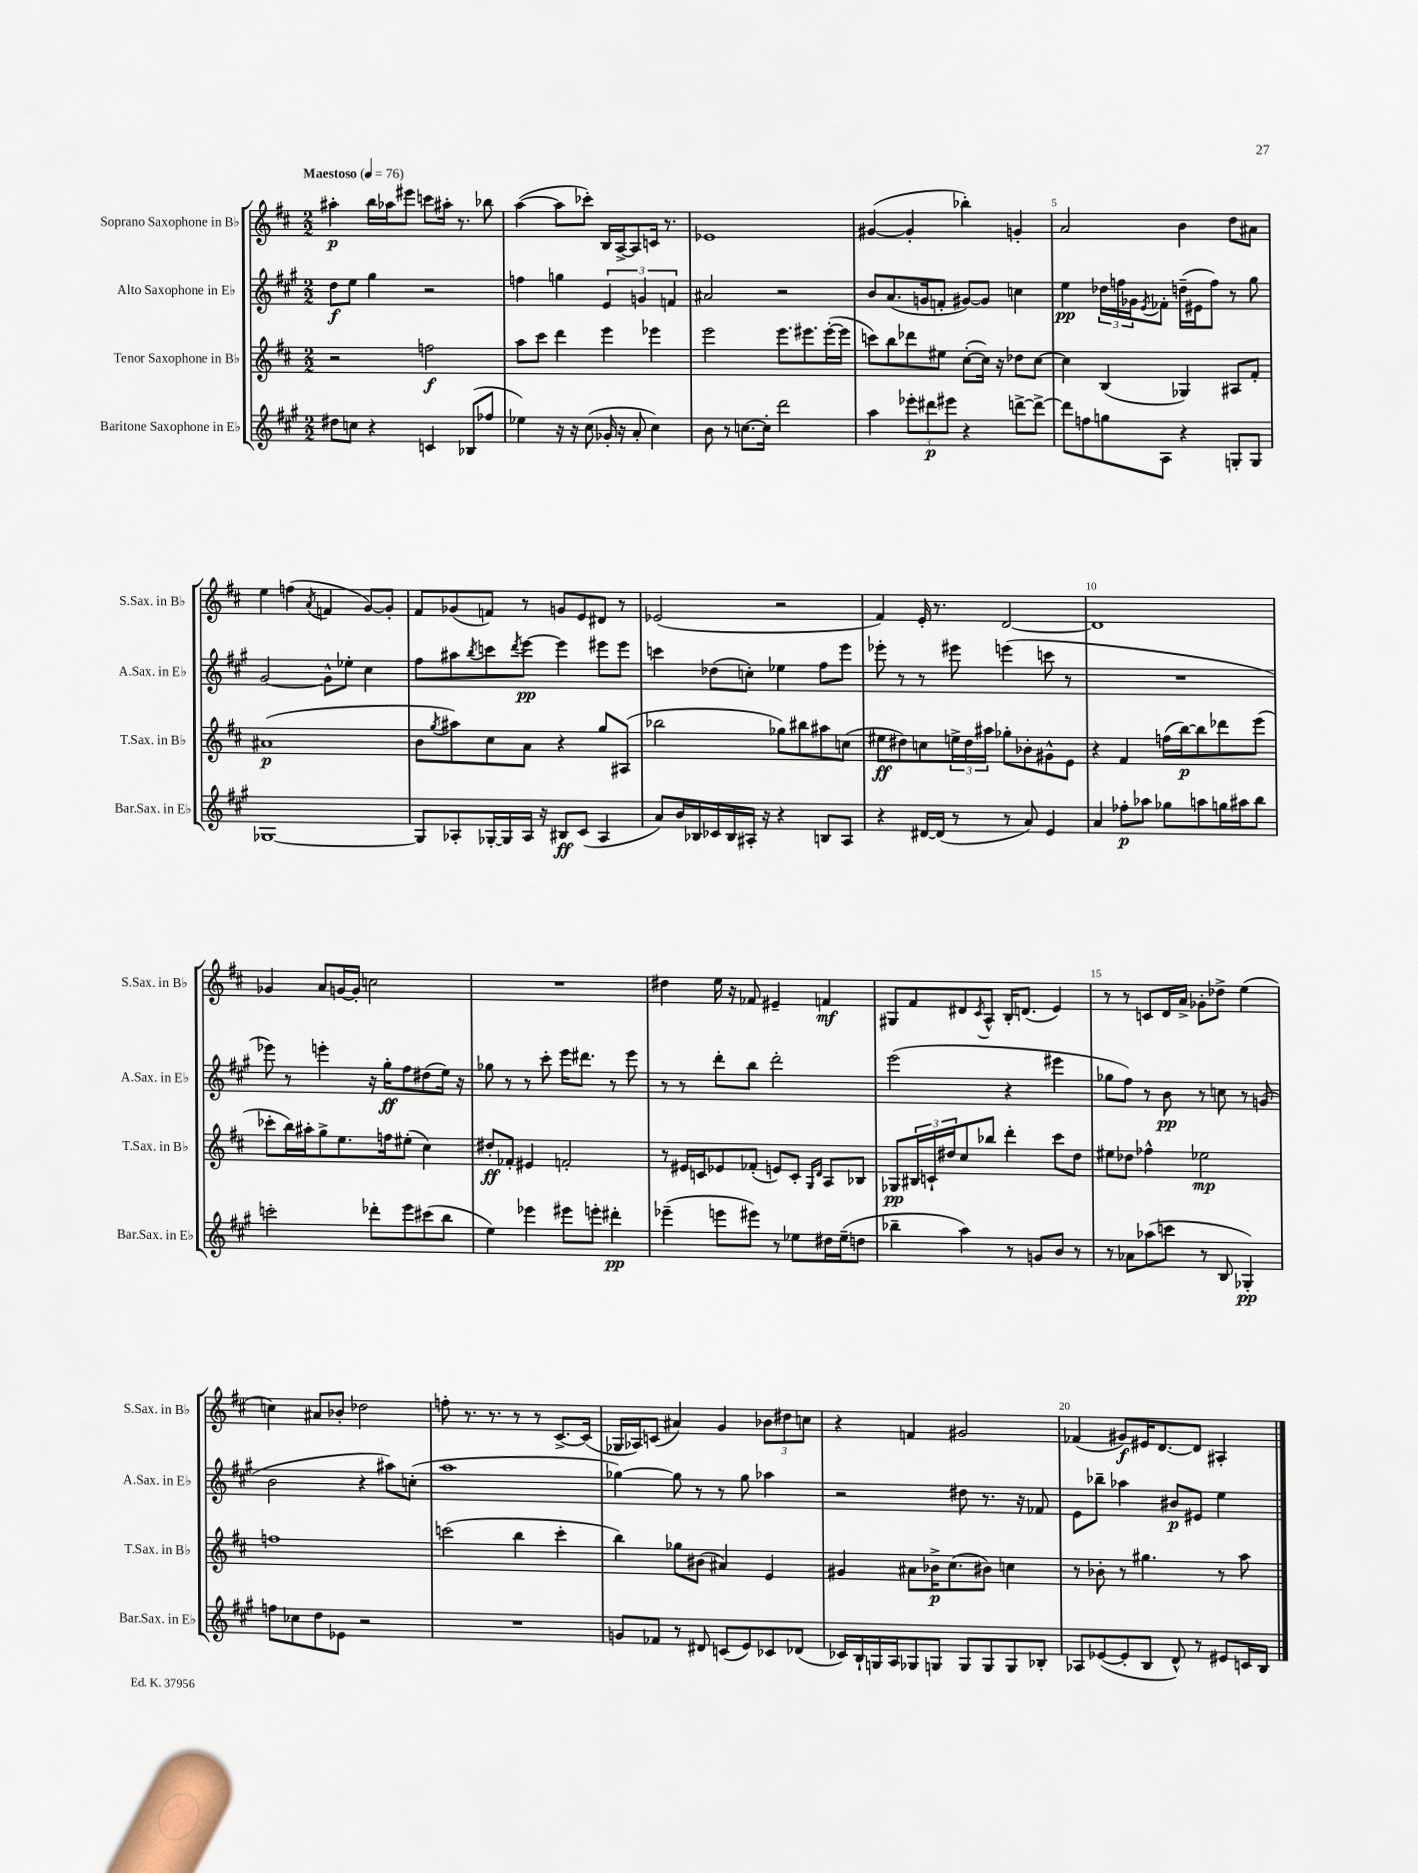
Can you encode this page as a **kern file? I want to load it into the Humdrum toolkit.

**kern	**dynam	**kern	**dynam	**kern	**dynam	**kern	**dynam
*part4	*part4	*part3	*part3	*part2	*part2	*part1	*part1
*staff4	*staff4	*staff3	*staff3	*staff2	*staff2	*staff1	*staff1
*I"Baritone Saxophone in E♭	*	*I"Tenor Saxophone in B♭	*	*I"Alto Saxophone in E♭	*	*I"Soprano Saxophone in B♭	*
*I'Bar.Sax. in E♭	*	*I'T.Sax. in B♭	*	*I'A.Sax. in E♭	*	*I'S.Sax. in B♭	*
*clefG2	*	*clefG2	*	*clefG2	*	*clefG2	*
*k[f#c#g#]	*	*k[f#c#]	*	*k[f#c#g#]	*	*k[f#c#]	*
*M2/2	*	*M2/2	*	*M2/2	*	*M2/2	*
*MM76	*	*MM76	*	*MM76	*	*MM76	*
=1	=1	=1	=1	=1	=1	=1	=1
!	!	!	!	!	!	!LO:TX:a:B:t=Maestoso	!
8dd#X\L	.	2r	.	8dd\L	f	4aa#X'\	p
8ccn\J	.	.	.	8ee\J	.	.	.
4r	.	.	.	4gg#\	.	16bb\LL	.
.	.	.	.	.	.	16aa-X\J	.
.	.	.	.	.	.	8eee#X\J	.
4cn/	.	2ffn\	f	2r	.	8cccn\L	.
.	.	.	.	.	.	16aa#X'\Jk	.
.	.	.	.	.	.	8.r	.
(8B-X/L	.	.	.	.	.	.	.
8ff-X/J	.	.	.	.	.	8bb-X\	.
=2	=2	=2	=2	=2	=2	=2	=2
4ee-X\)	.	8aa\L	.	4ffn\	.	([4aa\	.
.	.	8ccc#\J	.	.	.	.	.
16r	.	4ddd\	.	4ggn\	.	8aa\L]	.
16r	.	.	.	.	.	.	.
(8cc#\	.	.	.	.	.	8ccc-X'\J)	.
16g-X'/	.	4eee\	.	6e/	.	16B/LL	.
16r	.	.	.	.	.	[16A^/J	.
8a'/	.	.	.	.	.	8A/]	.
.	.	.	.	6gn/	.	.	.
4cc#\)	.	4eee-X\	.	.	.	16cn/Jk	.
.	.	.	.	.	.	8.r	.
.	.	.	.	6fn/	.	.	.
=3	=3	=3	=3	=3	=3	=3	=3
8b\	.	2eee\	.	2a#X/	.	1e-X	.
8r	.	.	.	.	.	.	.
[8.ccn\L	.	.	.	.	.	.	.
16cc'\Jk]	.	.	.	.	.	.	.
2ddd\	.	8.eee\L	.	2r	.	.	.
.	.	8.eee#X\	.	.	.	.	.
.	.	([16eee#'\L	.	.	.	.	.
.	.	16eee#\JJ]	.	.	.	.	.
=4	=4	=4	=4	=4	=4	=4	=4
4aa\	.	8cccn\L)	.	8b/L	.	([4g#X/	.
.	.	8bb\	.	(8.a/	.	.	.
12eee-X'\L	.	8ddd-X\	.	.	.	4g#'/]	.
.	.	.	.	16gn/k	.	.	.
12ddd#X\	p	.	.	.	.	.	.
.	.	8ee#X\J	.	8fn'/J	.	.	.
12eee#X\J	.	.	.	.	.	.	.
4r	.	([8cc#'\L	.	[8g#X/L)	.	4bb-X'\)	.
.	.	16cc#\Jk])	.	8g#/J]	.	.	.
.	.	16r	.	.	.	.	.
[8dddn^\L	.	8dd-X\L	.	4ccn\	.	4gn'/	.
8ddd^\J_	.	[8cc#\J	.	.	.	.	.
=5	=5	=5	=5	=5	=5	=5	=5
8ddd\L]	.	4cc#\]	.	4ee\	pp	2a/	.
8ffn\	.	.	.	.	.	.	.
8ggn\	.	(4B/	.	24dd-X\LL	.	.	.
.	.	.	.	24ffn\	.	.	.
.	.	.	.	24g-X\J	.	.	.
.	.	.	.	8qe/	.	.	.
8A\J	.	.	.	8f-X'\J	.	.	.
4r	.	4G-X/)	.	(16ddn~\LL	.	4b\	.
.	.	.	.	16e#X\J	.	.	.
.	.	.	.	8ff\J)	.	.	.
8Gn'/L	.	8A#X/L	.	8r	.	8dd\L	.
8G/J	.	8f#'/J	.	8gg#\	.	8a#X\J	.
!!LO:LB:g=z
=6	=6	=6	=6	=6	=6	=6	=6
[1G-X	.	(1a#X	p	[2g#/	.	4ee\	.
.	.	.	.	.	.	(4ffn\	.
.	.	.	.	.	.	8qa/	.
.	.	.	.	8g#^^\L]	.	4fn/	.
.	.	.	.	8ee-X'\J	.	.	.
.	.	.	.	4cc#\	.	[8g/L)	.
.	.	.	.	.	.	8g'/J]	.
=7	=7	=7	=7	=7	=7	=7	=7
8G-/L]	.	8b\L	.	8ff#\L	.	8f#/L	.
.	.	8qgg/	.	.	.	.	.
8A-X'/	.	8aa#X\)	.	8aa#X\	.	(8g-X/	.
.	.	.	.	8qbb/	.	.	.
[16G-X'/L	.	8cc#\	.	8cccn\	.	8fn/J)	.
16G-/]	.	.	.	.	.	.	.
.	.	.	.	8qddd/	.	.	.
16A-/JJ	.	8a\J	.	[8eee\J	pp	8r	.
16r	.	.	.	.	.	.	.
8B#X/L	ff	4r	.	4eee\]	.	8gn/L	.
(8c#/J	.	.	.	.	.	8e/	.
4A-/	.	8gg/L	.	8eee#X\L	.	8d#X/J	.
.	.	(8A#X/J	.	8eee#\J	.	8r	.
=8	=8	=8	=8	=8	=8	=8	=8
8a/L)	.	2bb-X\	.	4cccn\	.	(2e-X/	.
16b/L	.	.	.	.	.	.	.
16B-X/	.	.	.	.	.	.	.
16c-X/	.	.	.	(8dd-X\L	.	.	.
16B-/	.	.	.	.	.	.	.
16A#X'/JJ	.	.	.	8ccn'\J)	.	.	.
16r	.	.	.	.	.	.	.
4r	.	8gg-X\L)	.	4ee-X\	.	2r	.
.	.	8bb#X\	.	.	.	.	.
8Bn/L	.	8aa#X\	.	8ff#\L	.	.	.
8A#/J	.	(8ccn\J	.	8eee\J	.	.	.
=9	=9	=9	=9	=9	=9	=9	=9
4r	.	8ee#X\L	ff	8eee-X'\	.	4f#/)	.
.	.	8dd#X\)	.	8r	.	.	.
[16d#X/LL	.	8ccn\	.	8r	.	16e'/	.
(16d#/JJ]	.	.	.	.	.	8.r	.
8r	.	24een^\L	.	8eee#X\	.	.	.
.	.	24dd#\	.	.	.	.	.
.	.	24aa#X\JJ	.	.	.	.	.
8r	.	8gg-X'\L	.	(4eeen\	.	[2d/	.
8a/)	.	8b-X'\	.	.	.	.	.
4e/	.	8g#X^^\	.	8cccn\	.	.	.
.	.	8e\J	.	8r	.	.	.
=10	=10	=10	=10	=10	=10	=10	=10
4a/	.	4r	.	1r	.	1d]	.
8ff-X'\L	p	4f#/	.	.	.	.	.
8aa-X\J	.	.	.	.	.	.	.
8gg-X\L	.	(16ffn\LL	.	.	.	.	.
.	.	[16bb\J)	p	.	.	.	.
8aan\	.	8bb\]	.	.	.	.	.
16ggn\L	.	8ddd-X\	.	.	.	.	.
16aa#X\J	.	.	.	.	.	.	.
8bb\J	.	(8eee\J	.	.	.	.	.
!!LO:LB:g=z
=11	=11	=11	=11	=11	=11	=11	=11
2cccn'\	.	8ccc-X'\L	.	8eee-X\)	.	4g-X/	.
.	.	16bb\L)	.	8r	.	.	.
.	.	16aa#X'\J	.	.	.	.	.
.	.	8gg^\	.	4eeen'\	.	8a/L	.
.	.	8.ee\	.	.	.	[16gn/L	.
.	.	.	.	.	.	16g'/JJ]	.
8ddd-X'\L	.	.	.	16r	.	2ccn\	.
.	.	16ffn\k	.	16gg#'\KL	ff	.	.
8eee\	.	(8ee#X'\J	.	8ff#\	.	.	.
(8ccc#X\	.	4cc#\)	.	(8dd#X\	.	.	.
8bb\J	.	.	.	16ee\Jk)	.	.	.
.	.	.	.	16r	.	.	.
=12	=12	=12	=12	=12	=12	=12	=12
4ee\)	.	8dd#X'/L	ff	8gg-X\	.	1r	.
.	.	8f-X'/J	.	8r	.	.	.
4eee-X\	.	4e#X/	.	8r	.	.	.
.	.	.	.	8ccc#'\	.	.	.
8eee#X\L	.	2fn'/	.	16eee\KL	.	.	.
.	.	.	.	8.ddd#X\J	.	.	.
8eeen'\J	.	.	.	.	.	.	.
4ddd#X'\	pp	.	.	8r	.	.	.
.	.	.	.	8eee\	.	.	.
=13	=13	=13	=13	=13	=13	=13	=13
(4eee-X~\	.	8r	.	8r	.	4dd#X\	.
.	.	16e#X/LL	.	8r	.	.	.
.	.	16cn/J	.	.	.	.	.
8eeen\L	.	8e-X/	.	8ddd'\L	.	16ee\	.
.	.	.	.	.	.	16r	.
8eee#X\J)	.	(8f-X'/J	.	8bb\J	.	8f-X/	.
8r	.	8en/L)	.	2ddd'\	.	4e#X~/	.
8ee-X\L	.	8c'/J	.	.	.	.	.
.	.	16qqG/LL	.	.	.	.	.
.	.	16qqd/JJ	.	.	.	.	.
16dd#X\L	.	8A/L	.	.	.	4fn/	mf
(16ee-~\J	.	.	.	.	.	.	.
8ddn\J	.	8B-X/J	.	.	.	.	.
=14	=14	=14	=14	=14	=14	=14	=14
4bb-X~\	.	8G-X/L	pp	(2eee\	.	8G#X/L	.
.	.	24B#X/L	.	.	.	8f#/	.
.	.	24cn`/	.	.	.	.	.
.	.	24dd#X/J	.	.	.	.	.
4aa\)	.	8cc#/	.	.	.	8d#X/	.
.	.	.	.	.	.	8qc#/	.
.	.	8bb-X/J	.	.	.	8A^^/J	.
8r	.	4ddd'\	.	4r	.	16B'/KL	.
.	.	.	.	.	.	(8.dn/J	.
8gn/L	.	.	.	.	.	.	.
8b/J	.	8ccc#\L	.	4eee#X\	.	4e/)	.
8r	.	8dd#\J	.	.	.	.	.
=15	=15	=15	=15	=15	=15	=15	=15
8r	.	8ee#X\L	.	8gg-X\L	.	8r	.
8a-X\L	.	8dd-X\J	.	8ff#\J)	.	8r	.
(8aa-X\	.	4ff-X^^\	.	8r	.	8cn/L	.
8cccn\J	.	.	.	8b\	pp	16d/L	.
.	.	.	.	.	.	16a^/JJ	.
8r	.	2ee-X\	mp	8r	.	8g-X'\L	.
8B/	.	.	.	8ccn\	.	8dd-X^\J	.
4G-X'/)	pp	.	.	8r	.	(4ee\	.
.	.	.	.	(8gn/	.	.	.
!!LO:LB:g=z
=16	=16	=16	=16	=16	=16	=16	=16
8ffn\L	.	1ffn	.	2b\	.	4ccn\)	.
8cc-X\	.	.	.	.	.	.	.
8dd\	.	.	.	.	.	8a#X/L	.
8e-X\J	.	.	.	.	.	8b-X'/J	.
2r	.	.	.	4r	.	2dd-X\	.
.	.	.	.	8aa#X\L)	.	.	.
.	.	.	.	(8ccn'\J	.	.	.
=17	=17	=17	=17	=17	=17	=17	=17
1r	.	(2cccn\	.	1aa	.	8ffn'\	.
.	.	.	.	.	.	8.r	.
.	.	.	.	.	.	8.r	.
.	.	4bb\	.	.	.	8r	.
.	.	.	.	.	.	8r	.
.	.	4ccc'\	.	.	.	[8.c#^/L	.
.	.	.	.	.	.	(16c#/Jk]	.
=18	=18	=18	=18	=18	=18	=18	=18
8gn/L	.	4bb\)	.	[4gg-X\)	.	16G-X/LL	.
.	.	.	.	.	.	16A-X/J)	.
8f-X/J	.	.	.	.	.	(8cn/J	.
8r	.	8gg-X\L	.	8gg-\]	.	4a#X/)	.
8d#X/	.	(8b#X\J	.	8r	.	.	.
(8cn/L	.	4a#X/)	.	8r	.	4g/	.
8e/)	.	.	.	8gg-\	.	.	.
8c-X/	.	4e/	.	4aa-X\	.	12b-X\L	.
.	.	.	.	.	.	12dd#X\	.
(8d-X/J	.	.	.	.	.	.	.
.	.	.	.	.	.	12ccn\J	.
=19	=19	=19	=19	=19	=19	=19	=19
16c-X/LL)	.	4g#X/	.	2r	.	4r	.
16B`/	.	.	.	.	.	.	.
16Gn/	.	.	.	.	.	.	.
16A/J	.	.	.	.	.	.	.
8G-X/	.	8a#X\L	.	.	.	4fn/	.
8Gn/J	.	16b-X^\K	p	.	.	.	.
.	.	(8.cc#\	.	.	.	.	.
8G/L	.	.	.	8dd#X\	.	2g#X/	.
8G/	.	8b#X\J)	.	8.r	.	.	.
8G/	.	4ccn\	.	.	.	.	.
.	.	.	.	16r	.	.	.
8B-X'/J	.	.	.	8f-X/	.	.	.
=20	=20	=20	=20	=20	=20	=20	=20
8A-X/L	.	8r	.	8e\L	.	(4f-X/	.
([8e-X/	.	8b-X'\	.	8bb-X~\J	.	.	.
8e-'/]	.	8r	.	4aa-X\	.	8g#X/L)	f
8B/J	.	4.gg#X\	.	.	.	16e#X/K	.
.	.	.	.	.	.	[8.d/	.
8d^^/)	.	.	.	8b#X/L	p	.	.
8r	.	.	.	8e#X/J	.	8d/J]	.
8e#X/L	.	8r	.	4ee\	.	4A#X'/	.
16cn/L	.	8aa\	.	.	.	.	.
16B/JJ	.	.	.	.	.	.	.
==	==	==	==	==	==	==	==
*-	*-	*-	*-	*-	*-	*-	*-
